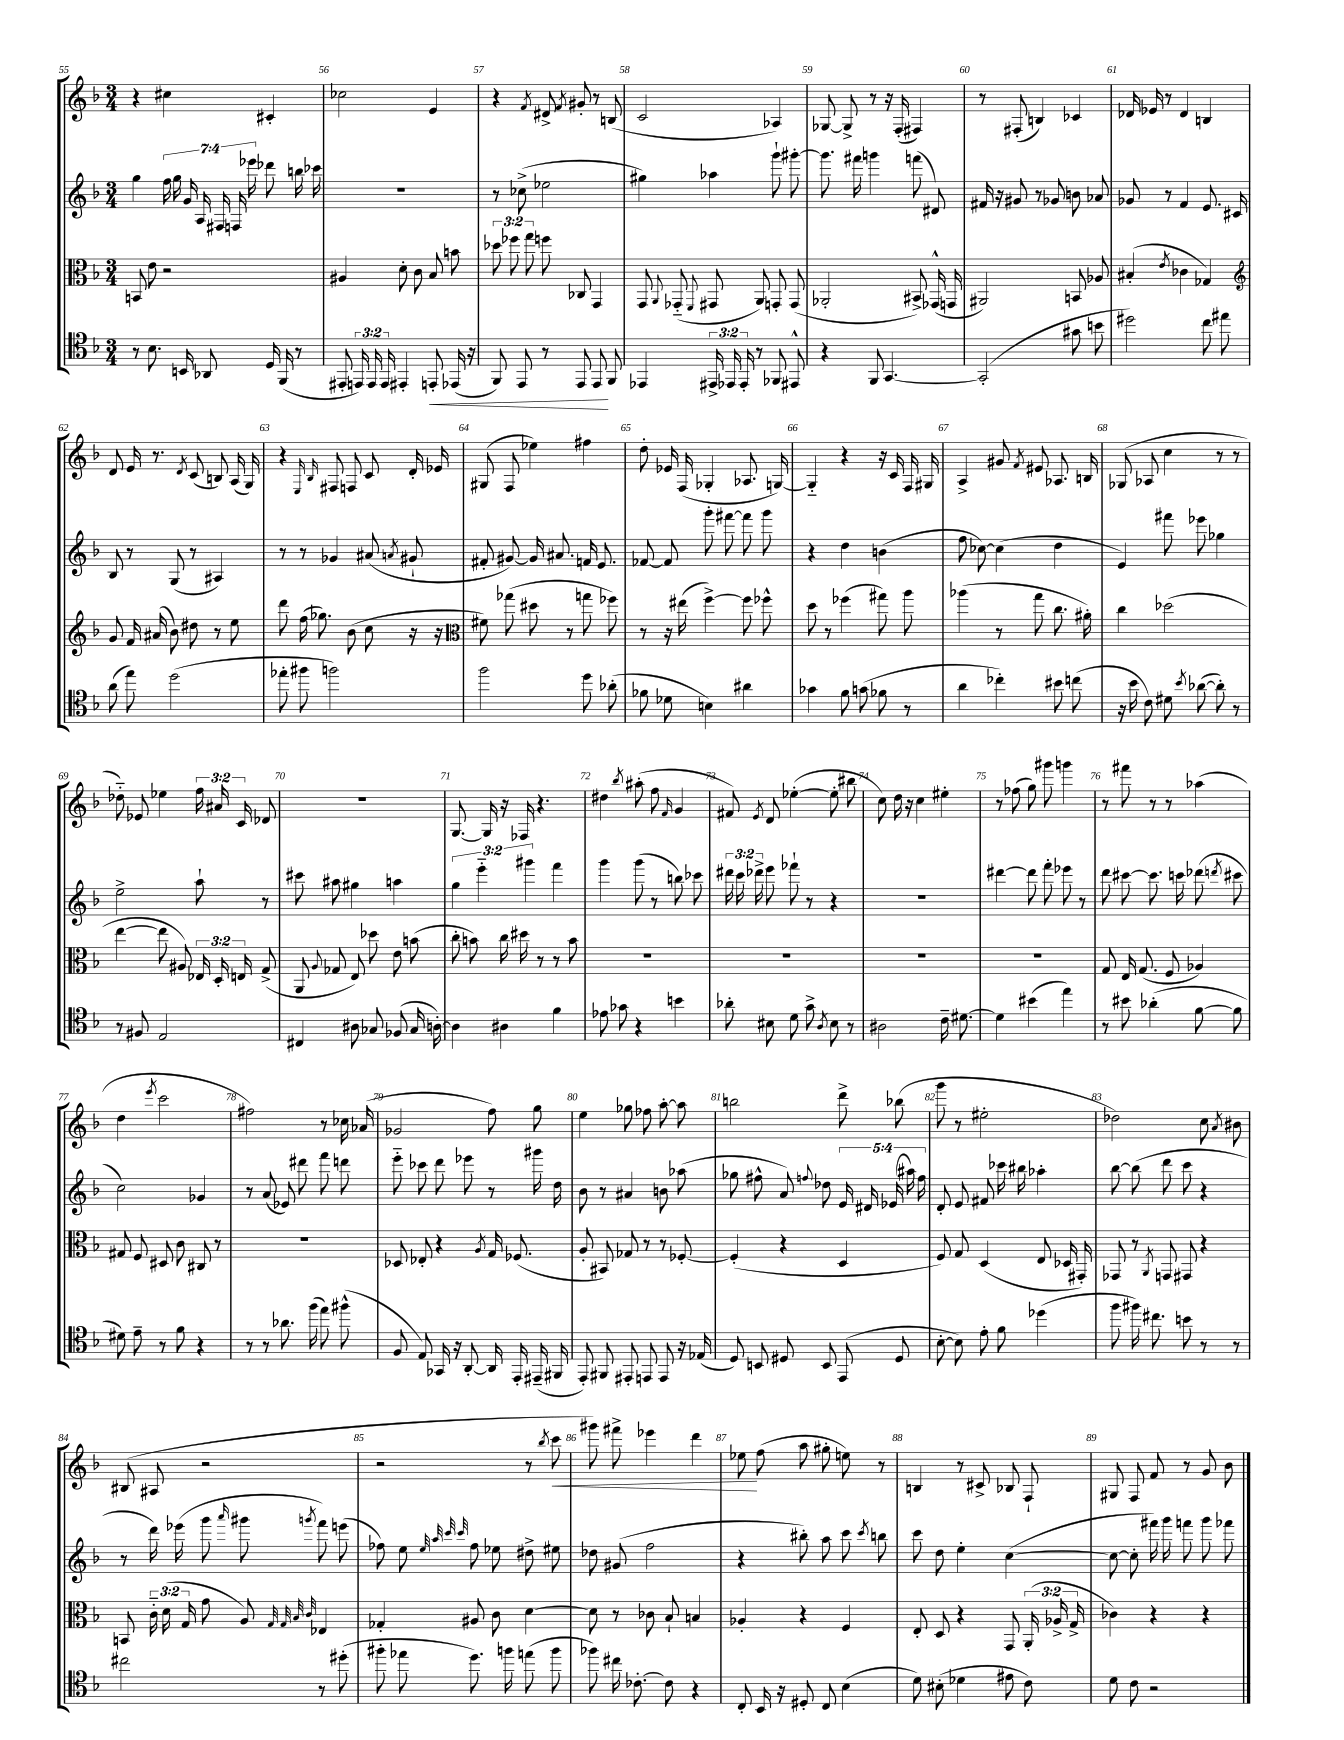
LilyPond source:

<<
\new StaffGroup <<
\new Staff = "s0" {
    \clef treble \key f \major \numericTimeSignature \time 3/4 \override Staff.TupletNumber.text = #tuplet-number::calc-fraction-text
    \autoBeamOff r4 cis''4 cis'4-. |
    ces''2 e'4 |
    r4 \acciaccatura { f'8 } dis'8-> \acciaccatura { f'8 } gis'8-. r8 b8( |
    c'2 aes4) |
    ges8~ ges8-> r8 r16 f16-.( fis4) |
    r8 fis8-.( b4) ces'4 |
    des'16 ees'16 r8 des'4 b4 |
    d'8 e'16 r8. \acciaccatura { d'8 } c'8( b8) a16( g16) |
    r4 \grace { e16 bes16 } fis8 f8 c'8 d'16-. ees'16 |
    gis8( f8 ees''4) fis''4 |
    d''8-. ees'16 f16( ges4-. aes8. g16~) |
    g4-_ r4 r16 c'16 f16 gis16 |
    a4-> gis'8 \acciaccatura { f'8 } eis'8 aes8. b16 |
    ges8( aes8 c''4 r8 r8 |
    des''8-_) ees'8 ees''4 \tuplet 3/2 { f''16 ais'16 c'16 } des'8 |
    R2. |
    g8.~ g16 r16 fes16 r4. |
    dis''4 \acciaccatura { bes''8 } ais''8-.( f''8 \grace { f'16 } g'4 |
    fis'8) \acciaccatura { e'8 } d'8 ees''4~-.( ees''8-. bis''8 |
    c''8) d''16 r16 c''4 eis''4-. |
    r8 fes''8( g''8) gis'''8 g'''4 |
    r8 fis'''8 r8 r8 aes''4( |
    d''4 \acciaccatura { e'''8 } c'''2 |
    fis''2) r8 ces''16 aes'16( |
    ges'2 f''8) g''8 |
    e''4 ges''8 fes''8 a''8~-. a''8 |
    b''2 d'''8-> bes''8( |
    g'''8 r8 eis''2-. |
    des''2) c''8 \acciaccatura { a'8 } bis'8 |
    bis8( ais8 r2 |
    r2 r8 \acciaccatura { bes''8 } c'''8\< |
    gis'''8) fis'''8-> ees'''4 d'''4 |
    ees''8\! f''8( a''8 gis''8-. e''8) r8 |
    b4 r8 cis'8-> bes8 f8-! |
    gis8 f8 f'8 r8 g'8 bes'8 \bar "|." |
}
\new Staff = "s1" {
    \clef treble \key f \major \numericTimeSignature \time 3/4 \override Staff.TupletNumber.text = #tuplet-number::calc-fraction-text
    \autoBeamOff g''4 \tuplet 7/4 { f''16 g''16 g'16 a16 fis16 f16 ees'''16 } des'''8 b''16 ces'''16 |
    R2. |
    r8 ces''8->( ees''2 |
    gis''4) aes''4 g'''8-! gis'''8~-. |
    gis'''8. fis'''16 g'''4 f'''8( dis'8) |
    fis'16 r16 gis'8 r8 ges'8 b'8 aes'8 |
    ges'8 r8 f'4 e'8. cis'16 |
    bes8 r8 g8( r8 ais4) |
    r8 r8 ges'4 ais'8( \acciaccatura { a'8 } gis'8-! |
    fis'8-. gis'8~) gis'16 ais'8. f'16 e'8. |
    fes'8~ fes'8 g'''8-. fis'''8~ fis'''8 g'''8 |
    r4 d''4 b'4( |
    f''8 ces''8~) ces''4( d''4 |
    e'4) fis'''8 ees'''8 ges''4 |
    e''2-> a''8-! r8 |
    cis'''8 ais''8 gis''4 a''4 |
    \tuplet 3/2 { g''4 e'''4-_ gis'''4 } f'''4 |
    g'''4 g'''8( r8 b''8) ces'''8 |
    \tuplet 3/2 { dis'''16 c'''16 des'''16-> } e'''8 fes'''8-! r8 r4 |
    R2. |
    dis'''4~ dis'''8 f'''8-. ees'''8 r8 |
    d'''8 cis'''8~ cis'''8. c'''16 des'''8( \acciaccatura { d'''8 } cis'''8 |
    c''2) ges'4 |
    r8 a'8( ees'8) dis'''8 f'''8 d'''8 |
    e'''8-_ ces'''8 d'''8 ees'''8 r8 gis'''16 d''16 |
    bes'8 r8 ais'4 b'8 aes''8( |
    ges''8 fis''8-^ a'8) \appoggiatura { f''8 } des''8 \tuplet 5/4 { e'16 dis'16 ees'16( ais''16) f''16 } |
    d'8-. e'8 fis'8 ces'''16 bis''16 aes''4-. |
    bes''8~ bes''8( d'''8 c'''8 r4 |
    r8 d'''16) ees'''16( g'''8 \grace { a'''16 } gis'''8 \acciaccatura { g'''8 } f'''8) e'''8( |
    fes''8) e''8 \grace { e''32 a''32 c'''32 c'''32 } fes''8 ees''8 dis''8-> eis''8 |
    des''8 gis'8( f''2 |
    r4 bis''8-.) a''8 c'''8 \acciaccatura { c'''8 } b''8 |
    c'''8 d''8 e''4-. c''4~( |
    c''8~ c''8-. fis'''16) g'''16 f'''8 g'''8 fes'''8 \bar "|." |
}
\new Staff = "s2" {
    \clef alto \key f \major \numericTimeSignature \time 3/4 \override Staff.TupletNumber.text = #tuplet-number::calc-fraction-text
    \autoBeamOff b,8 e'8 r2 |
    ais4 d'8-. c'8 bes8 b'8 |
    \tuplet 3/2 { des''8 fes''8 g''8 } f''8 ces8 g,4 |
    g,8 \appoggiatura { a,8 } ges,8-_( \appoggiatura { f,8 } gis,8 a,8) g,8-. g,8( |
    aes,2-. bis,8->) ges,16-^( g,16 |
    ais,2) b,8 aes8 |
    bis4-.( \acciaccatura { e'8 } ces'4 ges4) |
    \clef treble g'8 f'16 ais'16( bes'8) dis''8 r8 e''8 |
    d'''8 f''16( ges''8.) bes'8( c''8 r16 r16 |
    \clef alto fis'8) ges''8( dis''8 r8 g''8 fes''8) |
    r8 r16 eis''16( f''4~->) f''8 fes''8-^ |
    d''8 r8 fes''4( gis''8) a''8 |
    aes''4( r8 g''8 c''8. ais'16-.) |
    c''4 des''2( |
    e''4~ e''8 ais8) \tuplet 3/2 { ees16 d16-. e16 } g8->( |
    a,8 \appoggiatura { a8 } ges8 e8) des''8 e'8 b'8( |
    c''8-. b'8) c''16 dis''16 r8 r8 b'8 |
    R2. |
    R2. |
    R2. |
    R2. |
    g8 e16 g8.( f8 aes4) |
    gis8 f8 dis8 c'8 cis8 r8 |
    R2. |
    des8 ees8-. r4 \acciaccatura { a8 } g16 fes8.( |
    a8-. bis,8) ges8 r8 r8 fes8~-. |
    fes4-.( r4 d4 |
    f8) g8 d4( e8 des16 gis,16-.) |
    ges,8 r8 \acciaccatura { a,8 } g,8 gis,8 r4 |
    b,8 \tuplet 3/2 { c'16-_ d'16( g16 } g'8 a8) \grace { g32 g32 bes32 c'32 } ees4 |
    ges4-. ais8 c'8 d'4~ |
    d'8 r8 ces'8 bes8-! b4 |
    aes4-. r4 f4 |
    e8-. d8 r4 g,8 \tuplet 3/2 { a,16-.( aes16-> g16-> } |
    ces'4) r4 r4 \bar "|." |
}
\new Staff = "s3" {
    \clef tenor \key f \major \numericTimeSignature \time 3/4 \override Staff.TupletNumber.text = #tuplet-number::calc-fraction-text
    \autoBeamOff r8 bes8. b,16 aes,8 d16 f,16( r8 |
    eis,8-. \tuplet 3/2 { e,16) e,16 e,16 } eis,4-. e,8-.\< ees,16( r16 |
    f,8) e,8 r8 e,8 e,8\! f,8 |
    ees,4 \tuplet 3/2 { eis,16-> ees,16 ees,16-. } r8 fes,8 eis,8-^ |
    r4 f,8 g,4.~ |
    g,2-.( gis'8 b'8 |
    dis''2) c''8 eis''8 |
    a'8( e''8) d''2( |
    ees''8-. fis''8 f''2) |
    f''2 d''8 aes'8-.( |
    fes'8 des'8 b4) ais'4 |
    ges'4 f'8 g'8( fes'8 r8 |
    a'4 ces''4-.) bis'8 c''8( |
    r16 bes'16 c'8) dis'8 \acciaccatura { bes'8 } aes'8~( aes'8-.) r8 |
    r8 fis8 e2 |
    cis4 ais8 ges8 fes8( ges16 a16~-.) |
    a4 ais4 f'4 |
    ees'8 ges'8 r4 b'4 |
    aes'8-. bis8 d'8 g'8-> \acciaccatura { a8 } bis8 r8 |
    ais2 c'16-- dis'8.~ |
    dis'4 bis'4( e''4) |
    r8 bis'8 aes'4-.( f'8~ f'8 |
    dis'8) e'8-- r8 f'8 r4 |
    r8 r8 aes'8. f''16( e''8) fis''8-^( |
    f8 e8) ges,16 r16 a,8~-. a,16 e,16-. eis,16--( fis,16 |
    e,8-.) fis,8 eis,8-. e,8 e,8 r16 ees16( |
    d8) b,8 dis8 b,8 e,8( dis8 |
    bes8~-. bes8) e'8-. f'8 des''4( |
    f''8 fis''16) cis''8. b'8 r8 r8 |
    cis''2 r8 dis''8-.( |
    fis''8-. ees''8 d''8.) f''16 e''8( f''8 |
    fes''8) cis''16 ces'8.~-. ces'8 r4 |
    c8-. bes,16 r16 dis8-. c8 bes4( |
    d'8) bis8-.( des'4 eis'8 c'8) |
    d'8 c'8 r2 \bar "|." |
}
>>
>>
\layout { \context { \Score currentBarNumber = #55 \override BarNumber.break-visibility = ##(#f #t #t) barNumberVisibility = #all-bar-numbers-visible } }
